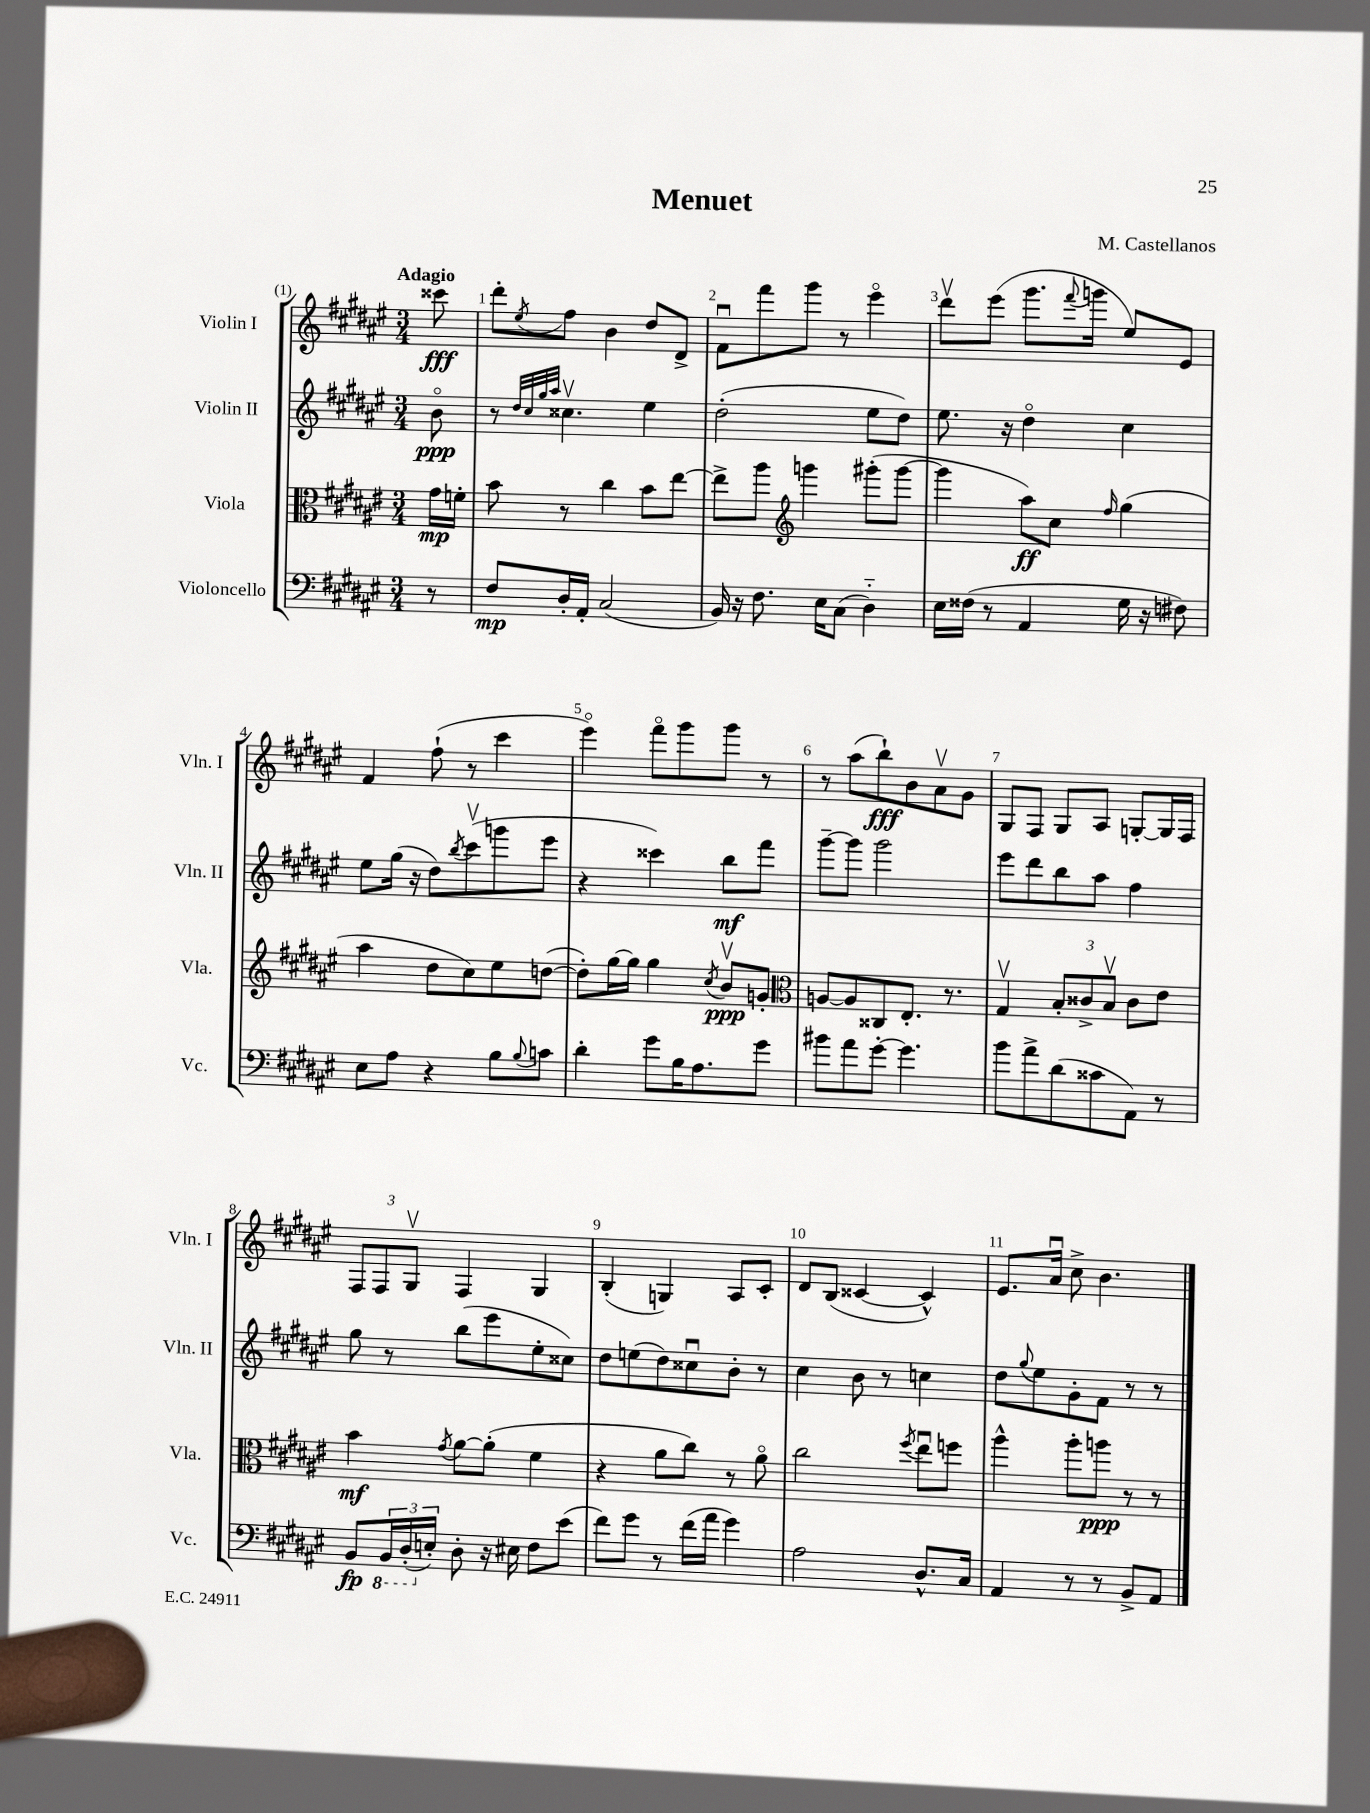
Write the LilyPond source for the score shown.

\header { title = "Menuet" composer = "M. Castellanos" }
<<
\new StaffGroup <<
\new Staff = "s0" \with { instrumentName = "Violin I" shortInstrumentName = "Vln. I" } {
    \clef treble \key fis \major \numericTimeSignature \time 3/4 \partial 8 \tempo "Adagio"
    cisis'''8\fff |
    dis'''8-. \acciaccatura { eis''8 } fis''8 b'4 dis''8 dis'8-> |
    fis'8\downbow fis'''8 gis'''8 r8 eis'''4\flageolet |
    dis'''8\upbow eis'''8( gis'''8. \appoggiatura { fis'''8 } g'''16 eis''8) eis'8 |
    fis'4 fis''8-!( r8 cis'''4 |
    eis'''4\flageolet) fis'''8\flageolet gis'''8 gis'''8 r8 |
    r8 ais''8( b''8-!\fff) b'8 ais'8\upbow gis'8 |
    gis8 fis8 gis8 ais8 g8~-. g16 fis16 |
    \tuplet 3/2 { fis8 fis8 gis8\upbow } fis4 gis4 |
    b4-.( g4) ais8 cis'8-. |
    dis'8 b8( cisis'4~ cisis'4-^) |
    eis'8. ais'16\downbow cis''8-> b'4. \bar "|." |
}
\new Staff = "s1" \with { instrumentName = "Violin II" shortInstrumentName = "Vln. II" } {
    \clef treble \key fis \major \numericTimeSignature \time 3/4 \partial 8
    b'8\flageolet\ppp |
    r8 \grace { dis''32 cis''32 gis''32 ais''32 } cisis''4.\upbow eis''4 |
    dis''2-.( eis''8 dis''8) |
    eis''8. r16 dis''4\flageolet cis''4 |
    eis''8 gis''16( r16 dis''8) \acciaccatura { b''8 } cis'''8\upbow( g'''8 eis'''8 |
    r4 cisis'''4) b''8\mf fis'''8 |
    gis'''8~-- gis'''8 gis'''2 |
    eis'''8 dis'''8 b''8 ais''8 fis''4 |
    gis''8 r8 b''8( eis'''8 eis''8-. cisis''8) |
    dis''8 e''8( dis''8) cisis''8\downbow b'8-. r8 |
    cis''4 b'8 r8 c''4 |
    dis''8 \appoggiatura { gis''8 } eis''8 gis'8-. fis'8 r8 r8 \bar "|." |
}
\new Staff = "s2" \with { instrumentName = "Viola" shortInstrumentName = "Vla." } {
    \clef alto \key fis \major \numericTimeSignature \time 3/4 \partial 8
    gis'16\mp f'16-. |
    b'8 r8 cis''4 b'8 eis''8~ |
    eis''8-> ais''8 \clef treble g'''4 gis'''8-.( gis'''8~ |
    gis'''4 ais''8\ff) cis''8 \grace { fis''16 } gis''4( |
    ais''4 dis''8 cis''8) eis''8 d''8~( |
    d''8-.) gis''16~ gis''16 gis''4 \acciaccatura { cis''8 } b'8\upbow\ppp g'8-. |
    \clef alto a8~ a8 cisis8 eis8.-. r8. |
    gis4\upbow \tuplet 3/2 { b8-. cisis'8-> b8\upbow } cisis'8 eis'8 |
    b'4\mf \acciaccatura { gis'8 } ais'8~ ais'8-.( fis'4 |
    r4 ais'8 cis''8) r8 ais'8\flageolet |
    cis''2 \acciaccatura { fis''8 } eis''8\downbow f''8 |
    ais''4-^ ais''8-. a''8\ppp r8 r8 \bar "|." |
}
\new Staff = "s3" \with { instrumentName = "Violoncello" shortInstrumentName = "Vc." } {
    \clef bass \key fis \major \numericTimeSignature \time 3/4 \partial 8
    r8 |
    fis8\mp dis16-. ais,16-. cis2( |
    b,16) r16 fis8. eis16 cis8( dis4-_) |
    eis16 fisis16( r8 ais,4 gis16 r16 fis8) |
    eis8 ais8 r4 b8 \appoggiatura { b8 } c'8 |
    dis'4-. gis'8 b16 ais8. gis'8 |
    bis'8 ais'8 gis'8~-. gis'4. |
    b'8 ais'8-> dis'8( cisis'8 ais,8) r8 |
    b,8\fp \tuplet 3/2 { \ottava #-1 b,,16 dis,16-.( \ottava #0 e16-.) } dis8-. r16 eis16 fis8 eis'8( |
    fis'8) gis'8 r8 fis'16( ais'16 gis'4) |
    ais2 dis8.-^ cis16 |
    ais,4 r8 r8 b,8-> ais,8 \bar "|." |
}
>>
>>
\layout { \context { \Score \override BarNumber.break-visibility = ##(#f #t #t) barNumberVisibility = #all-bar-numbers-visible } }
